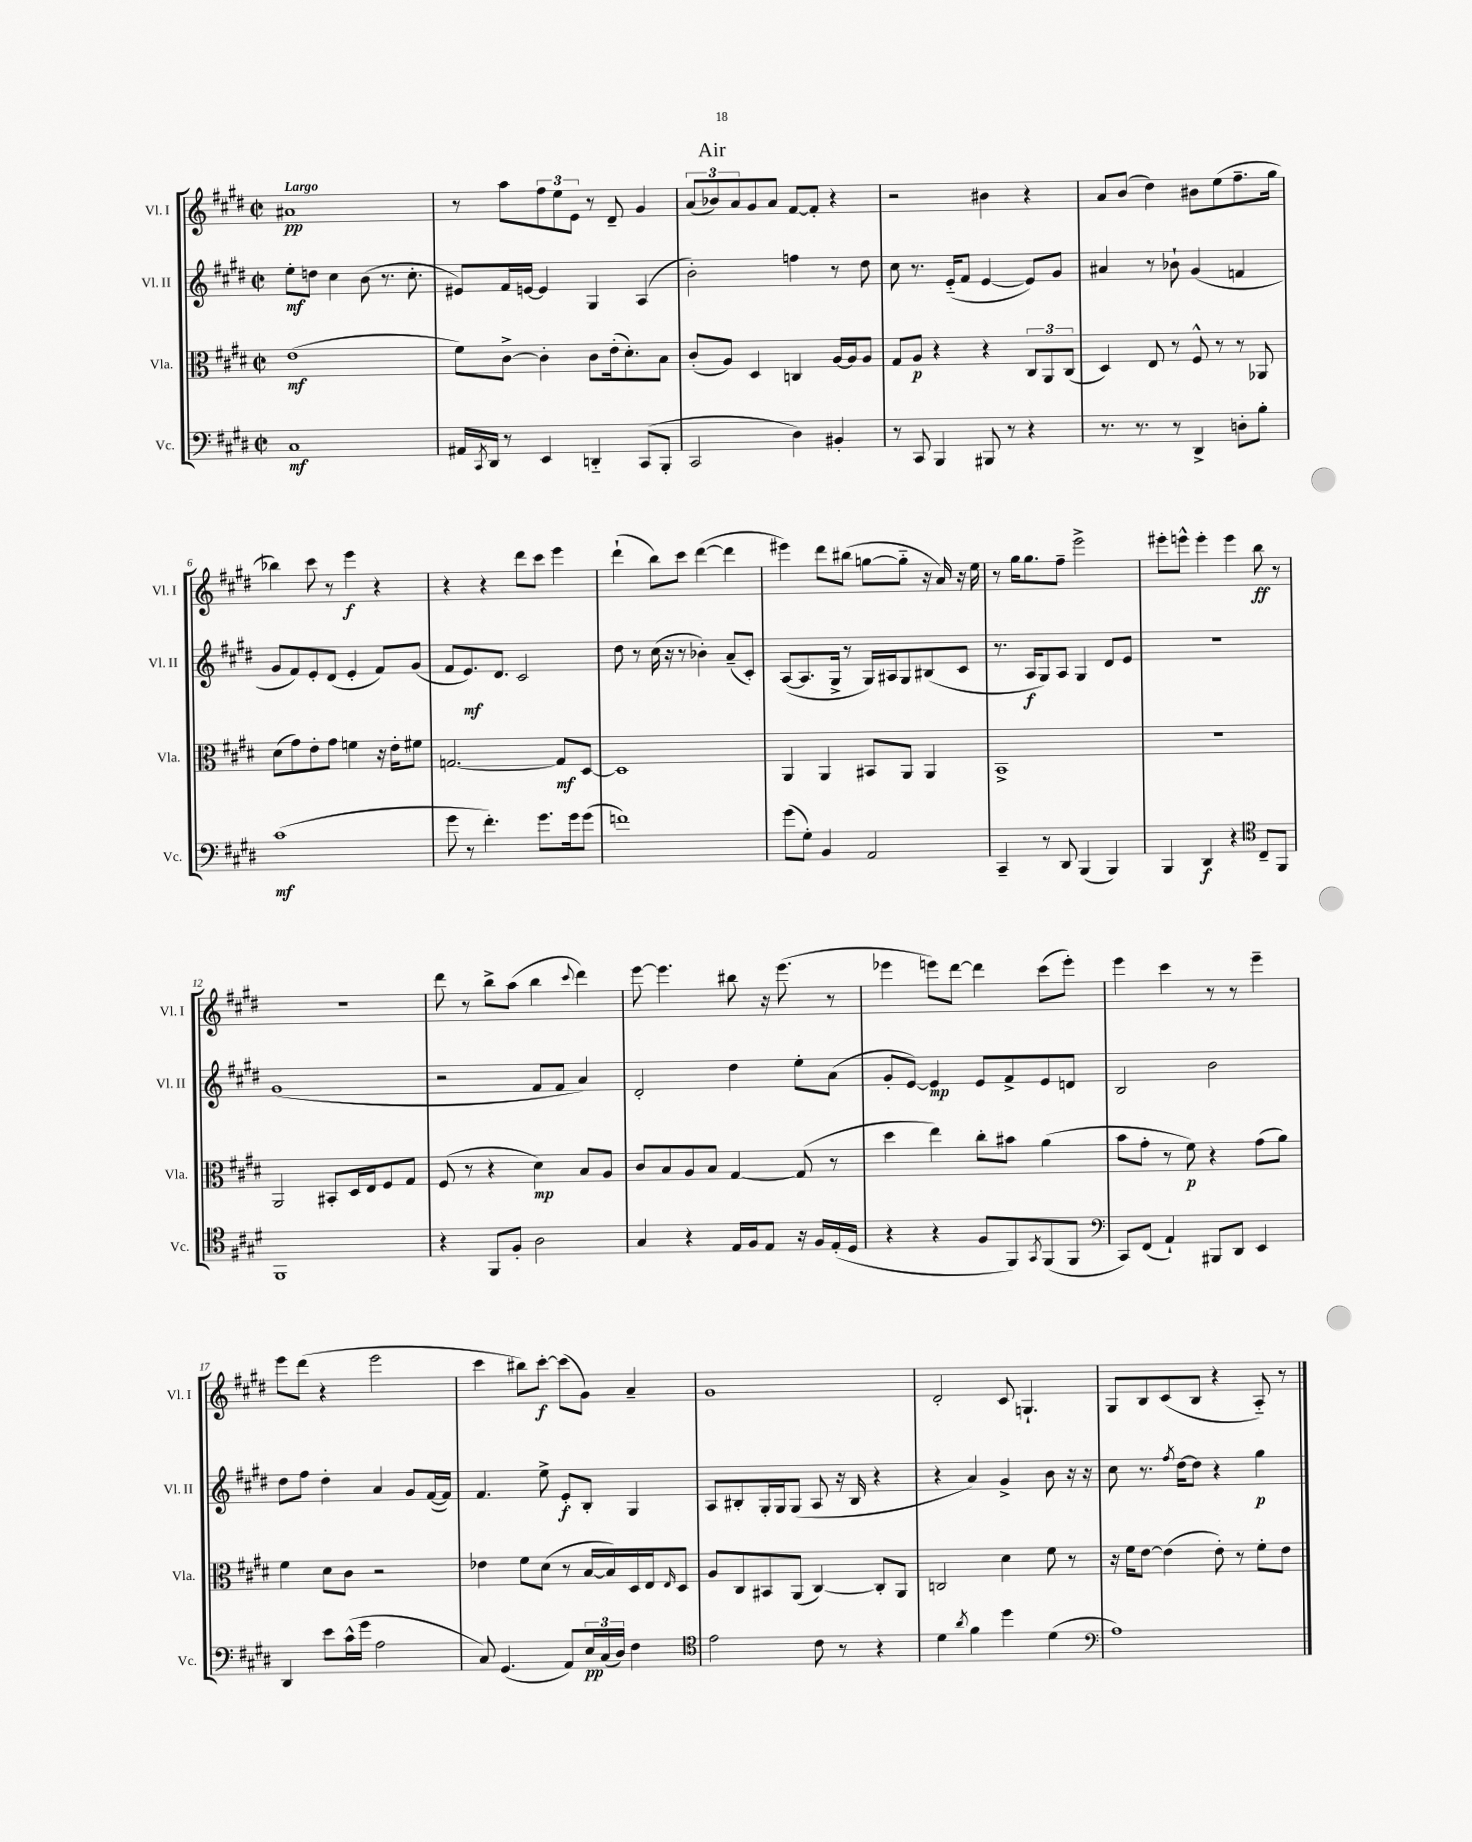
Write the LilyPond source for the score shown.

\header { title = "Air" }
<<
\new StaffGroup <<
\new Staff = "s0" \with { instrumentName = "Vl. I" shortInstrumentName = "Vl. I" } {
    \clef treble \key e \major \defaultTimeSignature \time 2/2 \tempo "Largo"
    ais'1\pp |
    r8 a''8 \tuplet 3/2 { fis''8 e''8 e'8 } r8 dis'8-- gis'4 |
    \tuplet 3/2 { a'8( bes'8) a'8 } gis'8 a'8 fis'8~ fis'8-. r4 |
    r2 bis'4 r4 |
    a'8 b'8( dis''4) bis'8 e''8( fis''8.-- gis''16 |
    bes''4) cis'''8 r8 e'''4\f r4 |
    r4 r4 dis'''8 cis'''8 e'''4 |
    dis'''4-!( b''8) cis'''8 dis'''4~( dis'''4 |
    eis'''4) dis'''8 bis''8( g''8~ g''8-_ r16 a'16) r16 e''16 |
    r8 gis''16 gis''8. fis''8-- e'''2-> |
    eis'''8-. e'''8-^ e'''4-. e'''4 b''8\ff r8 |
    R1 |
    dis'''8 r8 b''8-> a''8( b''4 \appoggiatura { cis'''8 } dis'''4) |
    e'''8~ e'''4. bis''8 r16 e'''8.( r8 |
    ees'''4 e'''8) dis'''8~ dis'''4 cis'''8( e'''8-.) |
    e'''4 cis'''4 r8 r8 e'''4-- |
    e'''8 dis'''8( r4 e'''2 |
    cis'''4 bis''8) cis'''8~-.\f cis'''8( gis'8) a'4-- |
    gis'1 |
    dis'2-. cis'8 g4.-! |
    gis8 b8 cis'8( b8 r4 a8-_) r8 \bar "|." |
}
\new Staff = "s1" \with { instrumentName = "Vl. II" shortInstrumentName = "Vl. II" } {
    \clef treble \key e \major \defaultTimeSignature \time 2/2
    e''8-.\mf d''8 cis''4 b'8( r8. cis''8.-. |
    eis'8) fis'16 e'16~ e'4 gis4 a4( |
    b'2-.) f''4 r8 dis''8 |
    cis''8 r8. e'16-_( fis'8 e'4~ e'8) gis'8 |
    ais'4 r8 bes'8-! gis'4( f'4 |
    gis'8 fis'8) e'8-. dis'8( e'4-. fis'8) gis'8( |
    fis'8 e'8.\mf) dis'8. cis'2 |
    dis''8 r8 cis''16( r16 r8 bes'4-.) a'8--( cis'8-.) |
    a8~( a8. gis16-> r8 gis16) ais16 gis8 bis8( cis'8 |
    r8. a16\f gis8) a8 gis4 dis'8 e'8 |
    r1 |
    gis'1( |
    r2 fis'8 fis'8 a'4) |
    dis'2-. dis''4 e''8-. a'8( |
    gis'8-. e'8~) e'4\mp e'8 fis'8-> e'8 d'8 |
    b2 b'2 |
    dis''8 fis''8 dis''4-. a'4 gis'8 fis'16~( fis'16) |
    fis'4. e''8-> e'8-.\f b8-. gis4 |
    a8 bis8-. gis16-. gis16 gis8( a8 r16 bis16 r4 |
    r4 a'4) gis'4-> b'8 r16 r16 |
    cis''8 r8. \acciaccatura { fis''8 } dis''16~ dis''8 r4 gis''4\p \bar "|." |
}
\new Staff = "s2" \with { instrumentName = "Vla." shortInstrumentName = "Vla." } {
    \clef alto \key e \major \defaultTimeSignature \time 2/2
    e'1\mf( |
    fis'8) cis'8~-> cis'4-. cis'8 e'16-.( dis'8.-.) b8 |
    cis'8-.( a8) dis4 c4 a16~ a16 a8 |
    gis8 a8\p r4 r4 \tuplet 3/2 { cis8 a,8 cis8( } |
    dis4) e8 r8 fis8-^ r8 r8 aes,8 |
    dis'8( gis'8) e'8-. gis'8 f'4 r16 e'16-. fis'8 |
    g2.~ g8\mf dis8~ |
    dis1 |
    a,4 a,4 bis,8 a,8 a,4 |
    b,1-> |
    R1 |
    a,2 bis,8-. dis16 e16 fis8 gis8 |
    fis8( r8 r4 dis'4\mp) b8 a8 |
    cis'8 b8 a8 b8 gis4~ gis8( r8 |
    dis''4 e''4) cis''8-. bis'8 a'4( |
    b'8 gis'8-. r8 fis'8\p) r4 gis'8( a'8) |
    fis'4 dis'8 cis'8 r2 |
    ees'4 fis'8 dis'8( r8 b16~ b16) dis16 e16 \grace { e16 } dis8 |
    a8 cis8 bis,8 a,8( cis4~) cis8-. a,8 |
    c2 dis'4 fis'8 r8 |
    r16 fis'16 e'8~ e'4( e'8-.) r8 fis'8-. e'8 \bar "|." |
}
\new Staff = "s3" \with { instrumentName = "Vc." shortInstrumentName = "Vc." } {
    \clef bass \key e \major \defaultTimeSignature \time 2/2
    cis1\mf |
    ais,16 \acciaccatura { cis,8 } dis,16 r8 e,4 d,4-_ cis,8( b,,8-. |
    cis,2 dis4) bis,4-. |
    r8 cis,8 b,,4 bis,,8 r8 r4 |
    r8. r8. r8 dis,4-> d8-. b8-. |
    cis'1\mf( |
    gis'8 r8 fis'4.-.) gis'8. gis'16 gis'8( |
    f'1) |
    gis'8( gis8-.) b,4 a,2 |
    cis,4-- r8 dis,8 b,,4( b,,4) |
    b,,4 dis,4\f r4 \clef tenor cis8-- fis,8 |
    fis,1 |
    r4 fis,8 fis8-. a2 |
    gis4 r4 e16 fis16 e8 r16 fis16 e16-.( dis16 |
    r4 r4 fis8 fis,8) \acciaccatura { gis,8 } fis,8( fis,8 |
    \clef bass cis,8) fis,8( a,4-!) bis,,8 dis,8 e,4 |
    dis,4 e'8 cis'16-^( gis'16 a2 |
    cis8) gis,4.( a,8) \tuplet 3/2 { e16\pp cis16( dis16) } fis4 |
    \clef tenor e'2 cis'8 r8 r4 |
    dis'4 \acciaccatura { a'8 } fis'4 dis''4 dis'4( |
    \clef bass a1) \bar "|." |
}
>>
>>
